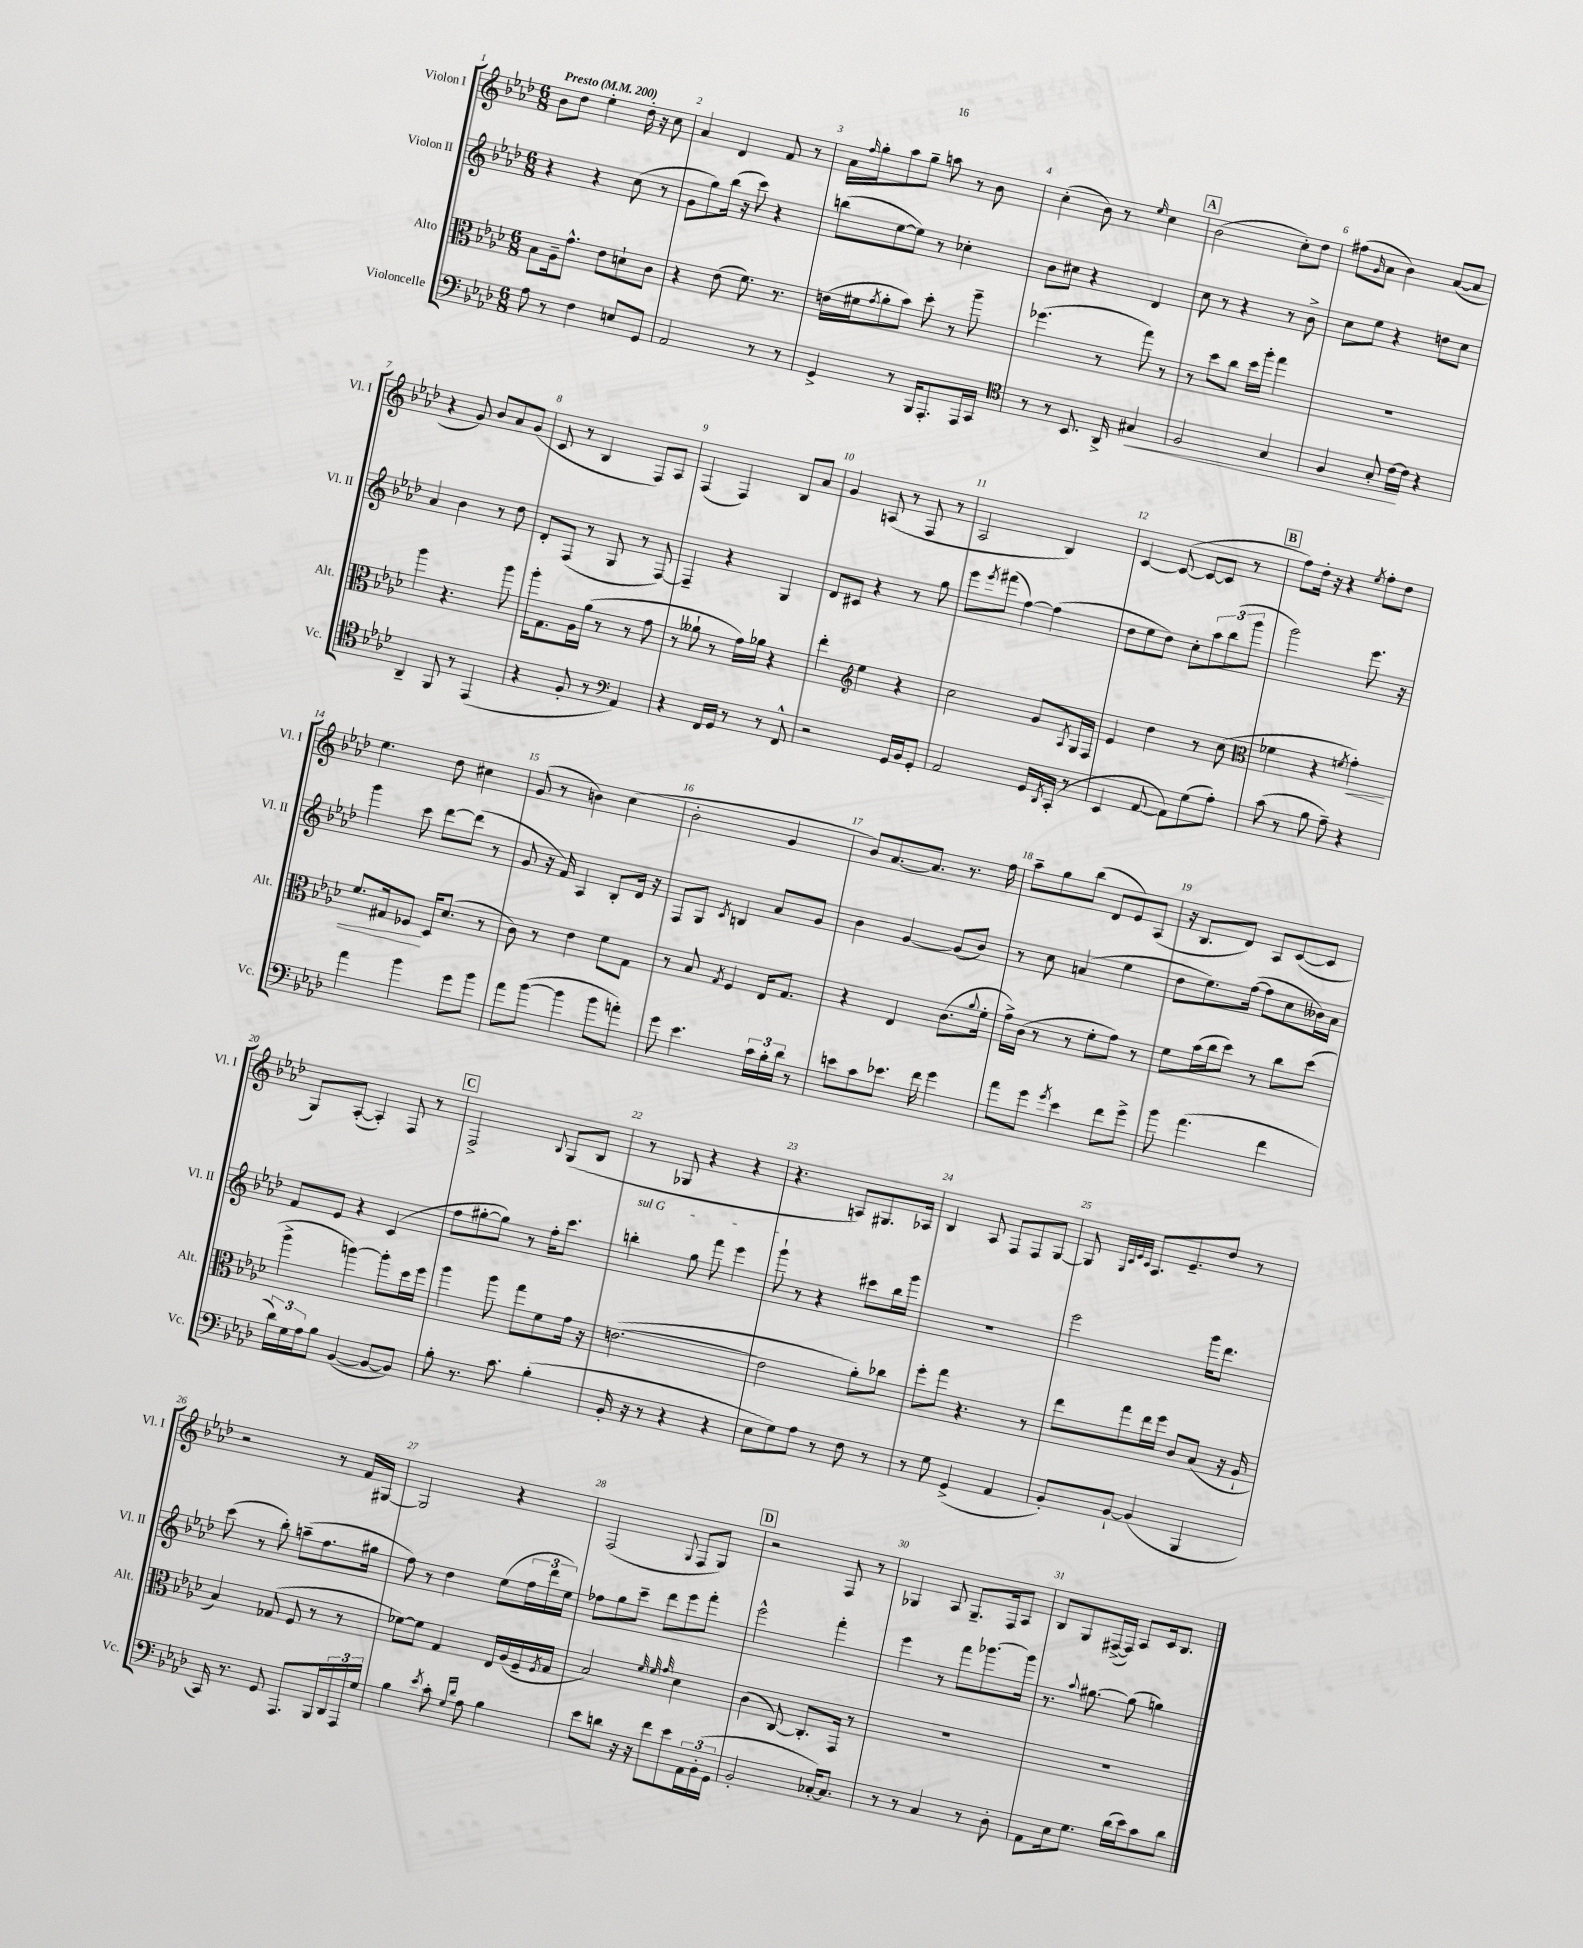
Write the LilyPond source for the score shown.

<<
\new StaffGroup <<
\new Staff = "s0" \with { instrumentName = "Violon I" shortInstrumentName = "Vl. I" } {
    \clef treble \key aes \major \numericTimeSignature \time 6/8 \tempo "Presto" 4 = 200
    bes'8 des''8 ees''4-. des''16-. r16 c''8 |
    aes'4 des'4 f'8 r8 |
    aes'16 \grace { f''16 } g''16-. aes''8 g''8-- a''8 r8 bes'8 |
    c''4-.( bes'8) r8 \grace { ees''16 } c''4 |
    \mark \markup { \box "A" } bes'2( c''8-.) des''8 |
    fis''8( \grace { g'16 } aes'8 bes'4) aes'8~( aes'8 |
    r4 g'8) bes'8 aes'8 g'8( |
    c'8 r8 bes4 f8) aes8 |
    f4( f4) bes8 aes'8 |
    g'4 a8( r8 f8 r8 |
    aes2 bes4) |
    c'4~ c'8~( c'8~ c'8 r8 |
    \mark \markup { \box "B" } f''8) des''16-. r16 r4 \acciaccatura { ees''8 } f''8-. des''8 |
    ees''4. des''8 cis''4 |
    g'8( r8 b'4) c''4( |
    bes'2-. g'4 |
    bes'8) aes'8.~ aes'8. r8. f''16 |
    aes''8-- g''8 bes''8( des'8 ees'8) aes8( |
    r16 bes8. des'8) aes8 c'8~( c'8 |
    g8) aes8~-.( aes4-.) f8 r8 |
    \mark \markup { \box "C" } f2-> \appoggiatura { bes8 } g8( bes8 |
    r8 ges8 r4 r4 |
    r4. a8) gis8. aes16 |
    bes4 aes8 f8 f8 g8~ |
    g8 \grace { g32 c'32 ees'32 c'32 } aes8. ees'8.-- des''8 r8 |
    r2 r8 f'16 gis16~ |
    gis2 r4 |
    f2( \appoggiatura { g8 } f8 g8) |
    \mark \markup { \box "D" } r2 f8 r8 |
    ges4 aes8 ges8.-- f16 aes8 |
    bes8 g8 fis16~->( fis16) aes8 c'16 bes8. \bar "|." |
}
\new Staff = "s1" \with { instrumentName = "Violon II" shortInstrumentName = "Vl. II" } {
    \clef treble \key aes \major \numericTimeSignature \time 6/8
    r4 r4 c''8( r8 |
    g'8 g''8) bes''16( r16 c'''8) r4 |
    b''8( ees''8~ ees''8) r8 ces''4-. |
    bes'8 cis''8 r4 des'4 |
    \mark \markup { \box "A" } c''8 r8 r4 r8 bes'8-> |
    c''8 ees''8 r4 d''8 c''8 |
    aes'4 bes'4 r8 des''8 |
    des'8-. f8( r8 g8 r8 f8~) |
    f4-- r4 g4 |
    des'8 cis'8 r4 r8 g''8 |
    ees'''8 \acciaccatura { ees'''8 } fis'''8( f''4~) f''4( |
    des''8 ees''8 des''8) c''8-. \tuplet 3/2 { aes''8 bes''8( g'''8 } |
    \mark \markup { \box "B" } g'''2) ees'''8. r16 |
    g'''4 c'''8 des'''8~ des'''8( r8 |
    g'8 r16 f'16) aes4 bes8-. des'16 r16 |
    f8 g8 \acciaccatura { c'8 } b4 aes'8 g'8 |
    bes'4 g'4~ g'8( bes'8) |
    r8 c''8 a'4( ees''4 |
    des''8 ees''8.) f''16~( f''8 c''8 beses'16) aes'16 |
    f'8 ees'8 r4 c'4( |
    \mark \markup { \box "C" } f''8 gis''8~-. gis''8) r8 f''16-. c'''8. |
    \once \override TextSpanner.bound-details.left.text = \markup { \italic "sul G" } b''4-.\startTextSpan g''8 f'''8 ees'''4 |
    g'''8-!\stopTextSpan r8 r4 cis'''8 bes''16 g'''16 |
    r2. |
    ees'''2 g'''16 des'''8. |
    c'''8( r8 bes''8-.) a''8--( f''8. gis''16 |
    f''8) r8 des''4 ees''8( \tuplet 3/2 { f''16 des'''16 ees''16) } |
    fes''8 g''8 c'''8-- des'''8 ees'''8 f'''8-. |
    \mark \markup { \box "D" } ees'''2-^ f'''4-. |
    ees'''4 r8 f'''8 ges'''8.~ ges'''16 |
    r8. \appoggiatura { aes''8 } gis''8.~ gis''8( g''4) \bar "|." |
}
\new Staff = "s2" \with { instrumentName = "Alto" shortInstrumentName = "Alt." } {
    \clef alto \key aes \major \numericTimeSignature \time 6/8
    bes8 aes16-- g'8.-^ ees'8 d'8-! c'8 |
    r4 ees'8( f'8.) r8. |
    e'16( fis'16 \acciaccatura { g'8 } aes'8-. bes'8) des''8-. r8 aes''8-- |
    fes''4.( r8 g''8) r8 |
    \mark \markup { \box "A" } r8 des''8 c''8 des''16 aes''16-. g''4 |
    R2. |
    aes''4 r4. aes''8 |
    aes''16-. g8. aes16 aes'16( r8 r8 g'8 |
    r8 aeses'8-! r8 g'16) aes'16 r4 |
    ees''4-. \clef treble ees''4 r4 |
    c''2 g'8 \acciaccatura { aes8 } g16 f16 |
    ees'4 des''4 r8 c''8( |
    \mark \markup { \box "B" } \clef alto fes'4 r4 \acciaccatura { f'8 } g'4-.\<) |
    f'8. gis16 fes8\! des16 des'8.( r8 |
    c'8) r8 ees'4 f'8 g8 |
    r8 bes8 \acciaccatura { g8 } f4 ees16 g8. |
    r4 ees4 c'8.( \appoggiatura { aes'8 } f'16-. |
    g'16->) c'16( r8 r8 f'8-. g'8) r8 |
    f'8 bes'16( c''16 des''8) r8 c''8 des''8( |
    aes''4-> a''4~) a''8-. des''16 f''16 |
    \mark \markup { \box "C" } aes''4 aes''8 g''8 f'8 g'16 r16 |
    e'2.~( |
    e'2 aes'8-.) ces''8 |
    f''8-. g''8 r4. r8 |
    ees''8 g''8 ees''16 f''16 c'8 bes8( r16 aes16-! |
    bes4) ges8( f8 r8 r8 |
    fes'8~) fes'8 g4 ees16 aes16( f16-- \acciaccatura { f8 } g16 |
    bes2) \grace { f'32 f'32 g'32 } des'4 |
    \mark \markup { \box "D" } c'4( c8~) c8.-. g,16 r8 |
    R2. |
    R2. \bar "|." |
}
\new Staff = "s3" \with { instrumentName = "Violoncelle" shortInstrumentName = "Vc." } {
    \clef bass \key aes \major \numericTimeSignature \time 6/8
    aes8 r8 f4 e8 g,8 |
    aes,2 r8 r8 |
    g,4-> r8 bes,,16 aes,,8.-. aes,,16 c,16 |
    \clef tenor r8 r8 bes,8. aes,16-> gis4\< |
    \mark \markup { \box "A" } f2 g4 |
    f4 g8-. c'16~\! c'16 r4 |
    aes,4-- f,8 r8 ees,4( |
    r4 f8-. r8 \clef bass aes,4) |
    r4 f,16 g,16 r8 r8 f,8-^ |
    r2 g,16 bes,16 g,8-. |
    aes,2 g,16 \acciaccatura { des,8 } c,16-.( r8 |
    ees,4 aes,8~ aes,8) g8( aes8-.) |
    \mark \markup { \box "B" } c'8( r8 bes8 aes8--) r4 |
    aes'4 bes'4 g'8 bes'8 |
    aes'8 bes'8~( bes'4 bes'8 a'8-.) |
    g'8 ees'4. \tuplet 3/2 { c'16 bes16-. des'16 } r8 |
    e'8 c'8 ees'8. f'16 g'4 |
    aes'8 g'8 \acciaccatura { g'8 } ees'4 f'8 g'8-> |
    bes'8 aes'4.( f'4 |
    \tuplet 3/2 { des'16) g16 aes16 } bes8 bes,4~( bes,8~ bes,8) |
    \mark \markup { \box "C" } bes8-. r8. c'8. bes4-.( |
    bes,16-. r16 r8 r4 r4 |
    ees8 g8) aes8 r8 f8 r8 |
    r8 g8 g,4->( aes,4 |
    bes,8-.) bes,8~-! bes,4( bes,,4 |
    c,16) r8. g,8 aes,,8. bes,,16 \tuplet 3/2 { des,16 aes,,16 g16 } |
    bes4 \acciaccatura { ees'8 } c'8-. \grace { g16 des'16 } aes8 bes4 |
    ees'8 d'8 r16 r16 f'8 ees'8 \tuplet 3/2 { aes,16 bes,16-.( g,16 } |
    \mark \markup { \box "D" } bes,2-. ces16~-.) ces8. |
    r8 r8 c4 r8 des8-. |
    aes,8 ees16 g8. des'16( ees'16) c'8 des'8 \bar "|." |
}
>>
>>
\layout { \context { \Score \override BarNumber.break-visibility = ##(#f #t #t) barNumberVisibility = #all-bar-numbers-visible } }
